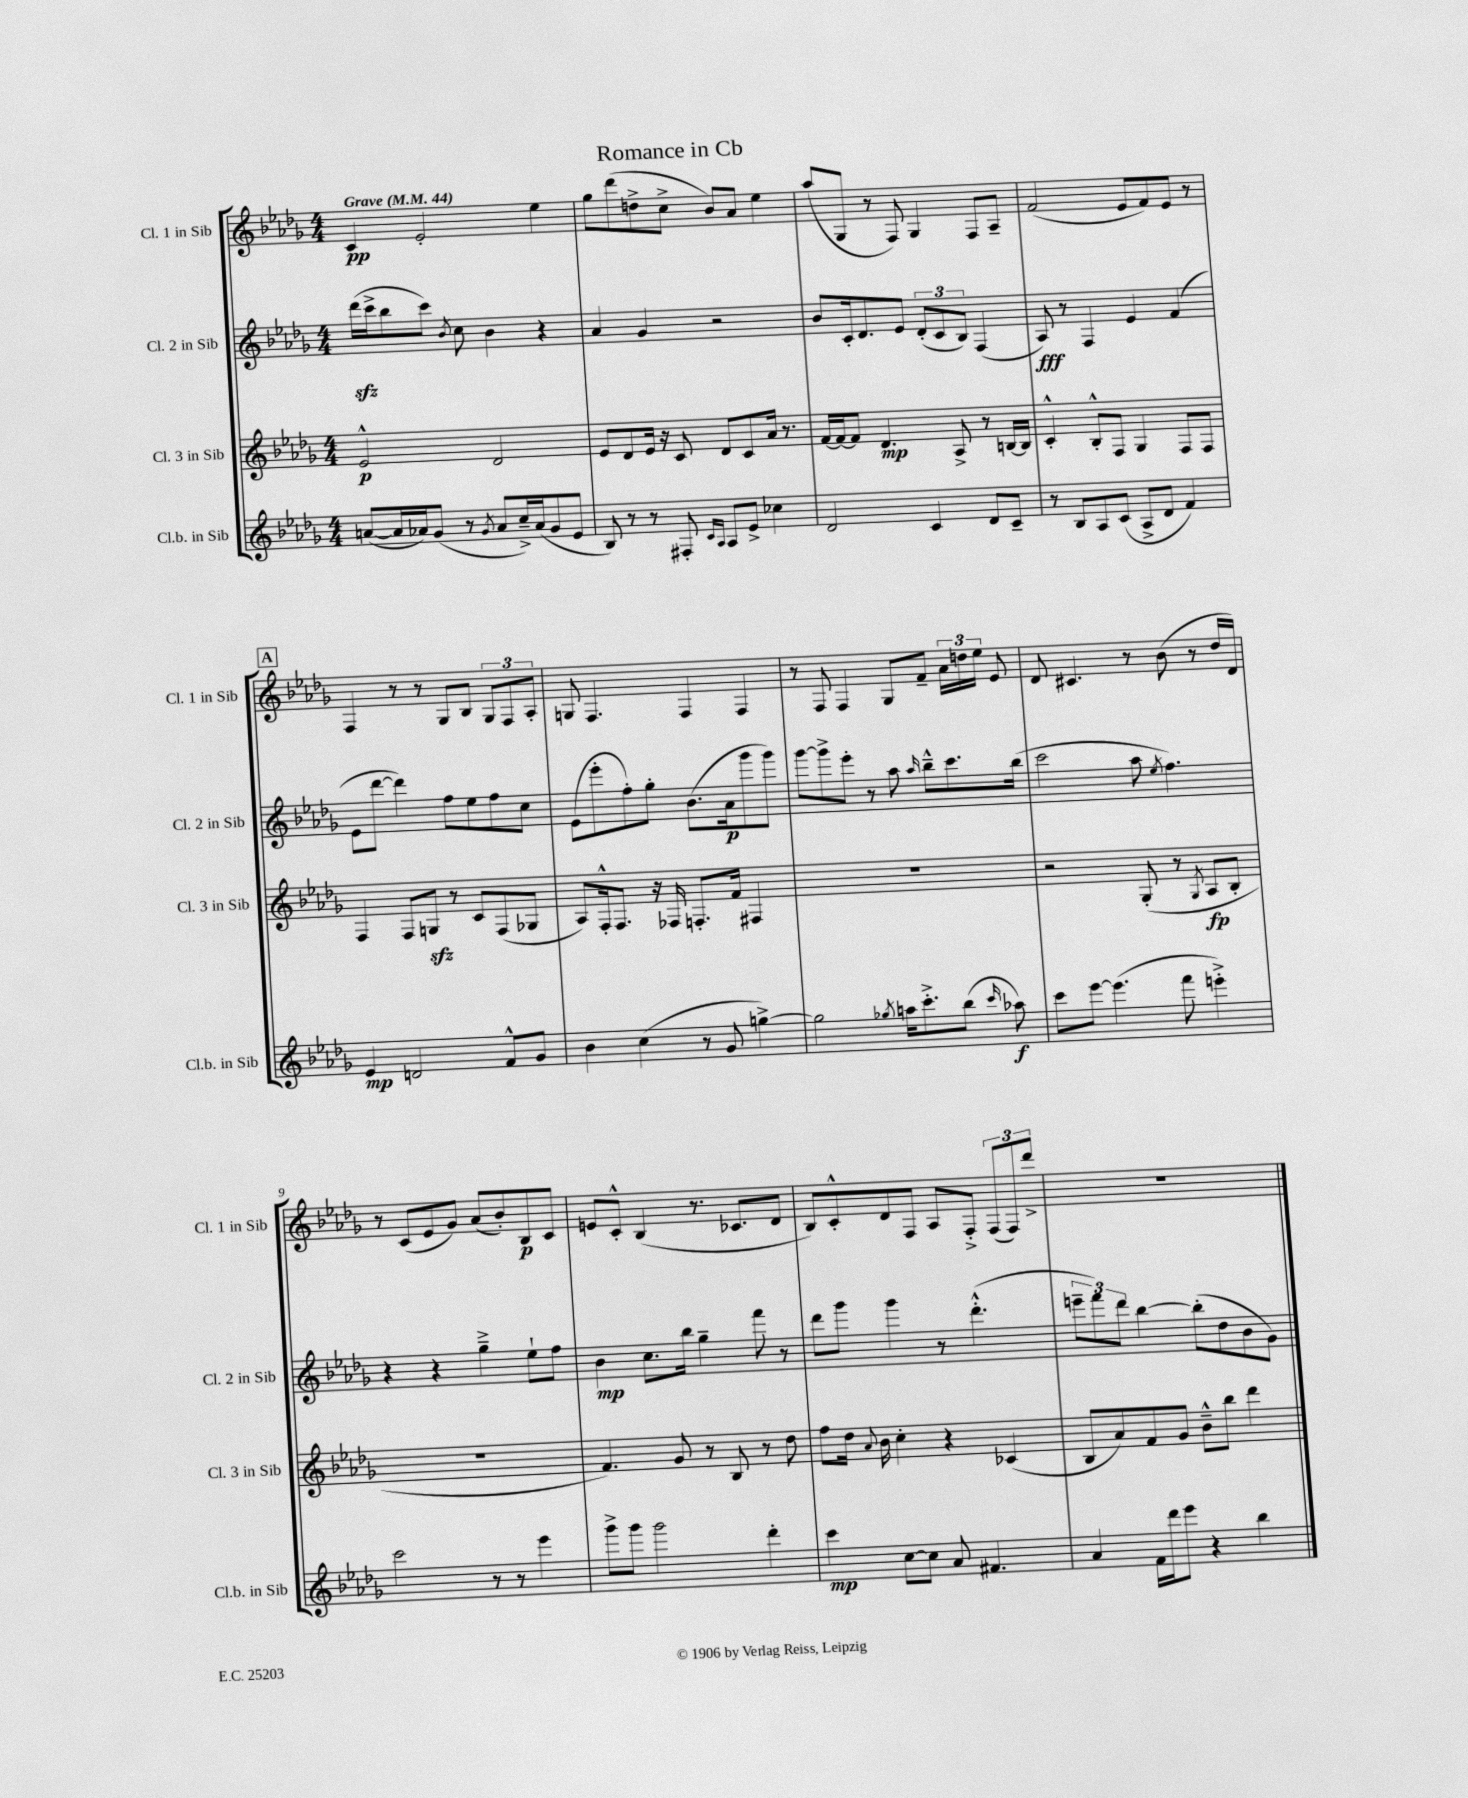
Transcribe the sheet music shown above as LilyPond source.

\header { title = "Romance in Cb" }
<<
\new StaffGroup <<
\new Staff = "s0" \with { instrumentName = "Cl. 1 in Sib" shortInstrumentName = "Cl. 1 in Sib" } {
    \clef treble \key des \major \numericTimeSignature \time 4/4 \tempo "Grave" 4 = 44
    \autoBeamOff c'4\pp ees'2-. ees''4 |
    ges''8[ des'''8( d''8-> c''8]-> bes'8[) aes'8] ees''4 |
    aes''8[( ges8] r8 f8) ges4 f8[ aes8]-- |
    f'2( ees'8[ f'8) ees'8] r8 |
    \mark \markup { \box "A" } f4 r8 r8 ges8[ bes8] \tuplet 3/2 { ges8[ f8 aes8]-. } |
    g8 f4. f4 f4 |
    r8 f8 f4 ges8[ f'8]-- \tuplet 3/2 { aes'16[ d''16 ees''16] } ees'8 |
    des'8 cis'4. r8 bes'8( r8 des''16[ des'16]) |
    r8 c'8[( ees'8 ges'8]) aes'8[( bes'8-.) bes8\p c'8] |
    e'8[ c'8]-.-^ bes4( r8. ces'8.[ des'8] |
    bes8[) c'8-.-^ des'8 f8] aes8[ f8]-.-> \tuplet 3/2 { f8[( f8) des'''8]-> } |
    R1 \bar "|." |
}
\new Staff = "s1" \with { instrumentName = "Cl. 2 in Sib" shortInstrumentName = "Cl. 2 in Sib" } {
    \clef treble \key des \major \numericTimeSignature \time 4/4
    \autoBeamOff des'''16[\sfz( c'''16-> bes''8 c'''8]) \acciaccatura { bes'8 } c''8 bes'4 r4 |
    aes'4 ges'4 r2 |
    bes'8[ c'16-. des'8. ees'8] \tuplet 3/2 { des'8[-.( c'8 bes8]) } f4( |
    aes8\fff) r8 f4 ees'4 f'4( |
    \mark \markup { \box "A" } ees'8[ des'''8]~ des'''4) f''8[ ees''8 f''8 c''8] |
    ees'8[( ees'''8-. f''8-.) ges''8]-. bes'8.[( aes'16\p ges'''8 ges'''8]) |
    ges'''8[~ ges'''8-> ees'''8]-. r8 aes''8 \grace { aes''16 } bes''8[---^ c'''8. bes''16]( |
    c'''2 aes''8 \acciaccatura { ees''8 } f''4.) |
    r4 r4 ges''4---> ees''8[-! f''8] |
    bes'4\mp c''8.[ bes''16] ges''4-- f'''8 r8 |
    des'''8[ ges'''8] ges'''4 r8 des'''4.-.-^( |
    \tuplet 3/2 { e'''8[-- f'''8) des'''8] } bes''4~ bes''8[-.( des''8 bes'8 ges'8]) \bar "|." |
}
\new Staff = "s2" \with { instrumentName = "Cl. 3 in Sib" shortInstrumentName = "Cl. 3 in Sib" } {
    \clef treble \key des \major \numericTimeSignature \time 4/4
    \autoBeamOff ees'2-^\p des'2 |
    ees'8[ des'8 ees'16] r16 c'8 des'8[ c'8 aes'16] r8. |
    f'16[~ f'16~ f'8] des'4.\mp aes8-> r8 b16[~ b16] |
    c'4-.-^ bes8[-.-^ f8] ges4 f8[ f8] |
    \mark \markup { \box "A" } f4 f8[ g8]\sfz r8 c'8[ f8( ges8] |
    aes8[) f16-.-^ f8.] r16 fes16 f8.[-. f'16] fis4 |
    R1 |
    r2 ges8-.( r8 \acciaccatura { ges8 } aes8[\fp bes8]-. |
    R1 |
    f'4.) ges'8 r8 bes8 r8 des''8 |
    f''8[ des''16] \appoggiatura { aes'8 } bes'16 c''4-. r4 ces'4( |
    bes8[ aes'8) f'8 ges'8] bes'8[---^ bes''8] des'''4 \bar "|." |
}
\new Staff = "s3" \with { instrumentName = "Cl.b. in Sib" shortInstrumentName = "Cl.b. in Sib" } {
    \clef treble \key des \major \numericTimeSignature \time 4/4
    \autoBeamOff a'8[~( a'16 aes'16) ges'8]( r8 \acciaccatura { ges'8 } aes'8[ c''16--->) aes'16( ges'8 ees'8] |
    bes8) r8 r8 fis8-. \grace { c'16[ aes16] } aes8[ ees'8]-> ces''4 |
    des'2 c'4 des'8[ c'8]-- |
    r8 bes8[ aes8 c'8]( aes8[-> des'8] f'4) |
    \mark \markup { \box "A" } ees'4\mp d'2 f'8[-^ ges'8] |
    bes'4 c''4( r8 ges'8 g''4~->) |
    g''2 \acciaccatura { ges''8 } a''16[ c'''8.-.-> bes''8]( \grace { c'''16 } aes''8\f) |
    c'''8[ ees'''8]~ ees'''4.( f'''8 e'''4-.->) |
    c'''2 r8 r8 ees'''4 |
    ges'''8[-> ges'''8] ges'''2 des'''4-. |
    c'''4\mp c''8[~ c''8] aes'8 fis'4. |
    aes'4 f'16[ des'''16 ees'''8] r4 bes''4 \bar "|." |
}
>>
>>
